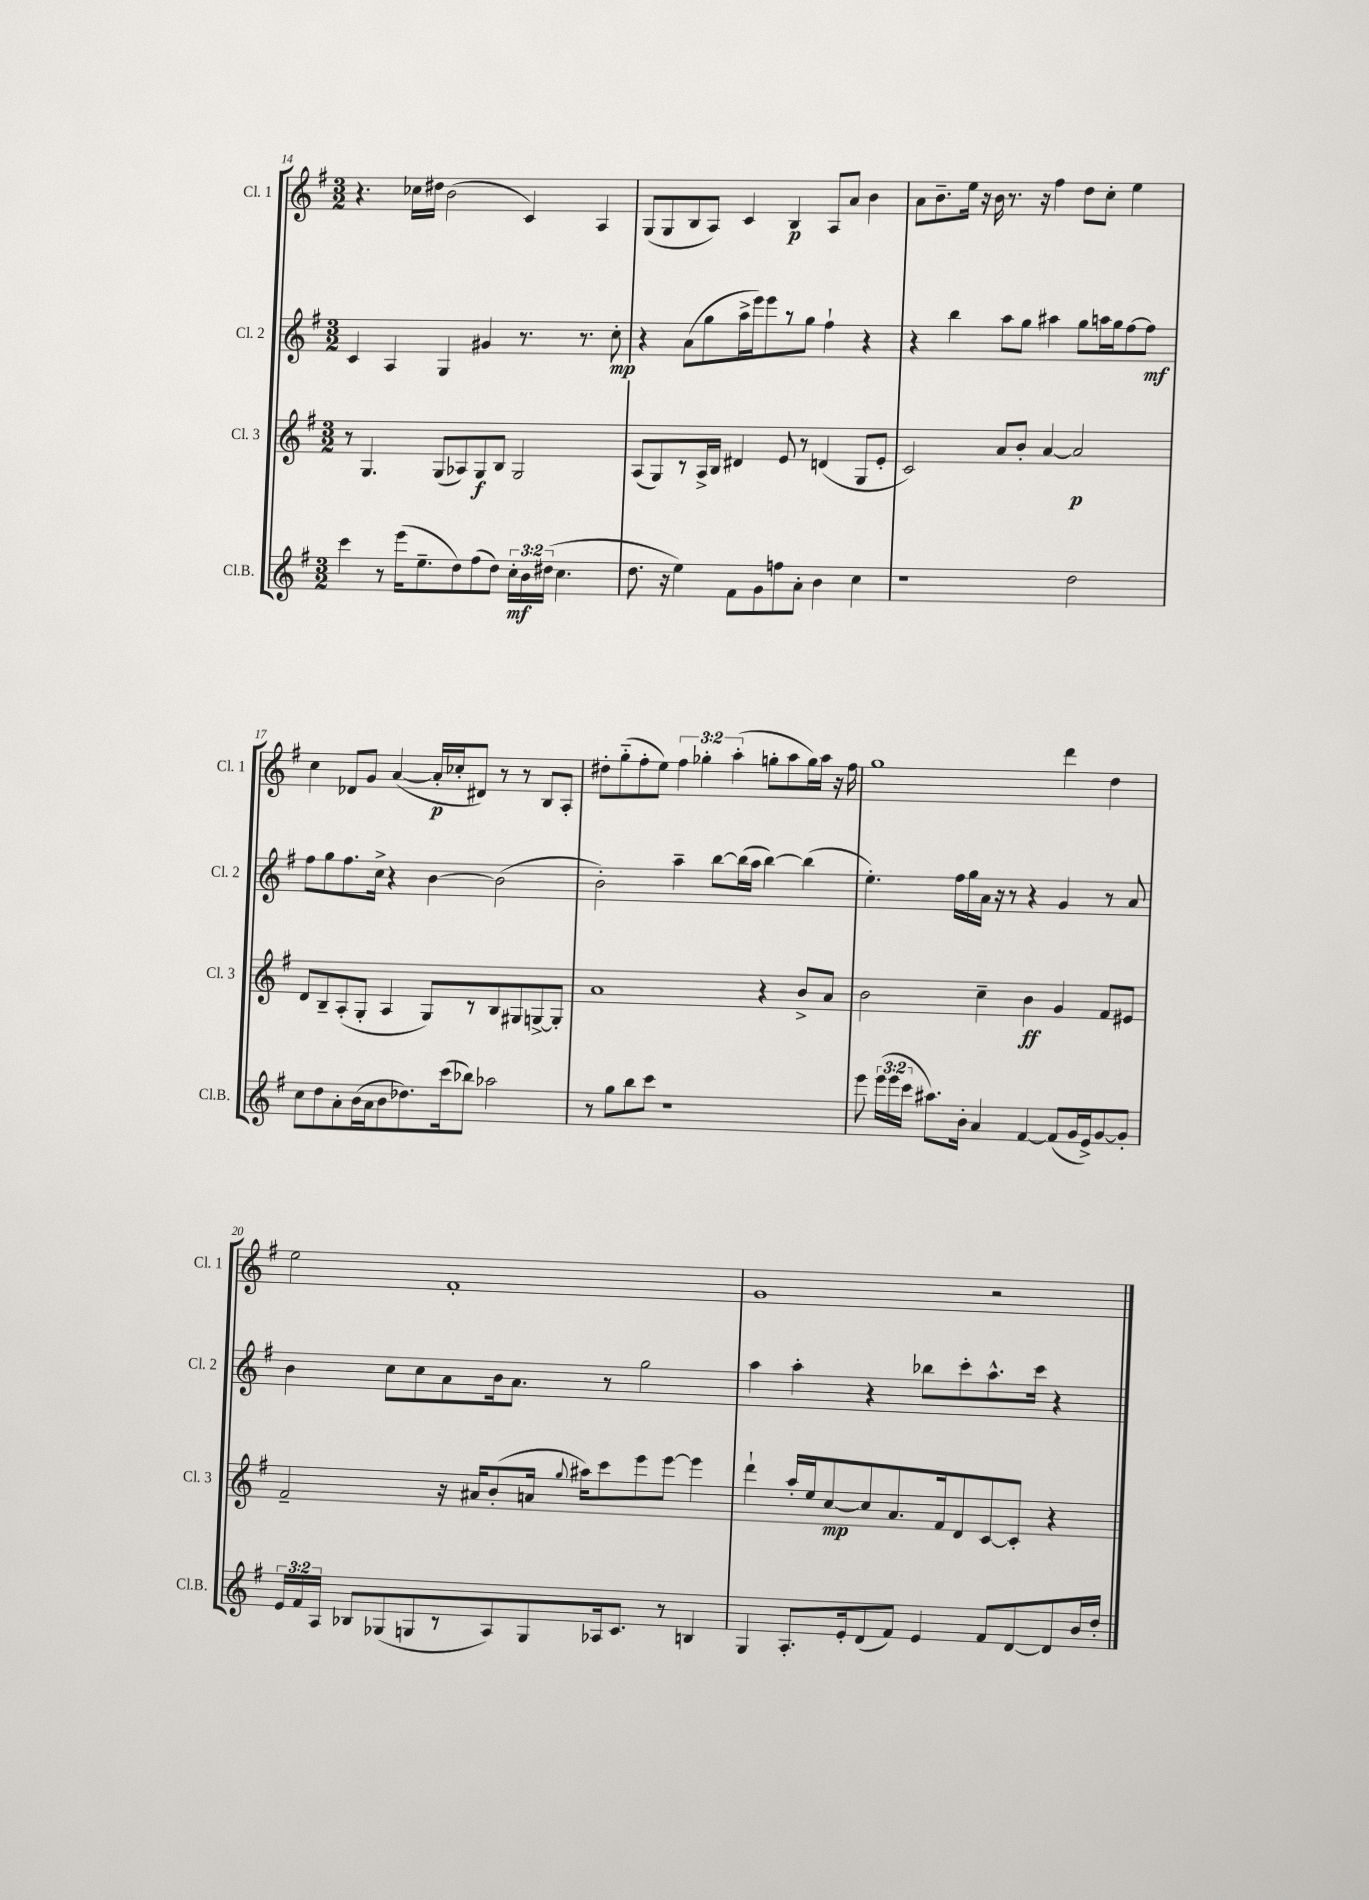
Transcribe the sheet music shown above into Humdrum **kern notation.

**kern	**dynam	**kern	**dynam	**kern	**dynam	**kern	**dynam
*part4	*part4	*part3	*part3	*part2	*part2	*part1	*part1
*staff4	*staff4	*staff3	*staff3	*staff2	*staff2	*staff1	*staff1
*I"Cl.B.	*	*I"Cl. 3	*	*I"Cl. 2	*	*I"Cl. 1	*
*I'Cl.B.	*	*I'Cl. 3	*	*I'Cl. 2	*	*I'Cl. 1	*
*clefG2	*	*clefG2	*	*clefG2	*	*clefG2	*
*k[f#]	*	*k[f#]	*	*k[f#]	*	*k[f#]	*
*M3/2	*	*M3/2	*	*M3/2	*	*M3/2	*
=14	=14	=14	=14	=14	=14	=14	=14
4ccc\	.	8r	.	4c/	.	4.r	.
.	.	4.G/	.	.	.	.	.
8r	.	.	.	4A/	.	.	.
(16eee\KL	.	.	.	.	.	16cc-X\LL	.
8.ee~\	.	.	.	.	.	16dd#X\JJ	.
.	.	(8G/L	.	4G/	.	(2b\	.
8dd\)	.	8A-X/)	.	.	.	.	.
(8ff#\	.	8G/	f	4g#X/	.	.	.
8dd\J)	.	8B/J	.	.	.	.	.
24cc'\LL	mf	2G/	.	8.r	.	4c/)	.
24b\	.	.	.	.	.	.	.
(24dd#X\JJ	.	.	.	.	.	.	.
4.cc\	.	.	.	.	.	.	.
.	.	.	.	8.r	.	.	.
.	.	.	.	.	.	4A/	.
.	.	.	.	8cc'\	mp	.	.
=15	=15	=15	=15	=15	=15	=15	=15
8.dd\	.	(8A/L	.	4r	.	(8G/L	.
.	.	8G/)	.	.	.	8G/	.
16r	.	.	.	.	.	.	.
4ee\)	.	8r	.	(8a\L	.	8B/	.
.	.	16A^/L	.	8gg\	.	8A/J)	.
.	.	16B/JJ	.	.	.	.	.
8f#\L	.	4d#X/	.	16aa^\L	.	4c/	.
.	.	.	.	16eee\J)	.	.	.
8g\	.	.	.	8eee\	.	.	.
8ffn\	.	8e/	.	8r	.	4B/	p
8a'\J	.	8r	.	8gg\J	.	.	.
4b\	.	(4dn/	.	4ff#`\	.	8A/L	.
.	.	.	.	.	.	8a/J	.
4cc\	.	8G/L	.	4r	.	4b\	.
.	.	8e'/J	.	.	.	.	.
=16	=16	=16	=16	=16	=16	=16	=16
1r	.	2c/)	.	4r	.	8a\L	.
.	.	.	.	.	.	8.b~\	.
.	.	.	.	4bb\	.	.	.
.	.	.	.	.	.	16ee\Jk	.
.	.	.	.	.	.	16r	.
.	.	.	.	.	.	16b\	.
.	.	8a/L	.	8aa\L	.	8.r	.
.	.	8b'/J	.	8gg\J	.	.	.
.	.	.	.	.	.	16r	.
.	.	[4a/	.	4aa#X\	.	4ff#\	.
2dd\	.	2a/]	p	8gg\L	.	8dd\L	.
.	.	.	.	16aan\L	.	8cc'\J	.
.	.	.	.	16gg\J	.	.	.
.	.	.	.	[8ff#\	.	4ee\	.
.	.	.	.	8ff#\J]	mf	.	.
!!LO:LB:g=z
=17	=17	=17	=17	=17	=17	=17	=17
8cc\L	.	8d/L	.	8ff#\L	.	4cc\	.
8dd\	.	8B~/	.	8gg\	.	.	.
8a'\	.	(8A'/	.	8.ff#\	.	8d-X/L	.
(16b\L	.	8G'/J	.	.	.	8g/J	.
16a\J	.	.	.	16cc^\Jk	.	.	.
8b\	.	4A/	.	4r	.	([4a/	.
8.dd-X\)	.	.	.	.	.	.	.
.	.	8G/L)	.	[4b\	.	16a'/LL]	p
(16ccc\k	.	.	.	.	.	16cc-X'/J	.
8bb-X\J)	.	8r	.	.	.	8d#X/J)	.
2aa-X\	.	8B/	.	(2b\]	.	8r	.
.	.	8G#X/	.	.	.	8r	.
.	.	[8Gn^/	.	.	.	8B/L	.
.	.	8G'/J]	.	.	.	8A'/J	.
=18	=18	=18	=18	=18	=18	=18	=18
8r	.	1a	.	2b'\)	.	8dd#X'\L	.
8gg\L	.	.	.	.	.	(8gg\	.
8bb\	.	.	.	.	.	8ff#'\	.
8ccc\J	.	.	.	.	.	8ee\J)	.
1r	.	.	.	4aa~\	.	6ff#\	.
.	.	.	.	.	.	6gg-X'\	.
.	.	.	.	[8bb\L	.	.	.
.	.	.	.	.	.	(6aa'\	.
.	.	.	.	(16bb\L]	.	.	.
.	.	.	.	16aa\JJ	.	.	.
.	.	4r	.	[4bb\)	.	8ggn'\L	.
.	.	.	.	.	.	8aa\	.
.	.	8b^/L	.	(4bb\]	.	16gg\L)	.
.	.	.	.	.	.	16aa\JJ	.
.	.	8a/J	.	.	.	16r	.
.	.	.	.	.	.	16ff#\	.
=19	=19	=19	=19	=19	=19	=19	=19
8eee\	.	2b\	.	4.ee'\)	.	1gg	.
(24eee\LL	.	.	.	.	.	.	.
24eee\	.	.	.	.	.	.	.
24ccc\JJ	.	.	.	.	.	.	.
8.aa#X\L)	.	.	.	.	.	.	.
.	.	.	.	16ff#\LL	.	.	.
16b'\Jk	.	.	.	16gg\	.	.	.
4a/	.	4cc~\	.	16a\JJ	.	.	.
.	.	.	.	16r	.	.	.
.	.	.	.	8r	.	.	.
[4f#/	.	4b\	ff	4r	.	.	.
(8f#/L]	.	4g/	.	4g/	.	4ddd\	.
16g/L	.	.	.	.	.	.	.
16e^/J)	.	.	.	.	.	.	.
[8g/	.	8f#/L	.	8r	.	4dd\	.
8g'/J]	.	8e#X/J	.	8a/	.	.	.
!!LO:LB:g=z
=20	=20	=20	=20	=20	=20	=20	=20
24e/LL	.	2f#~/	.	4b\	.	2ee\	.
24f#/	.	.	.	.	.	.	.
24A/JJ	.	.	.	.	.	.	.
8B-X/L	.	.	.	.	.	.	.
(8G-X/	.	.	.	8cc\L	.	.	.
8Gn/	.	.	.	8cc\	.	.	.
8r	.	16r	.	8a\	.	1f#'	.
.	.	16a#X/KL	.	.	.	.	.
8A/)	.	(8b'/	.	16b\k	.	.	.
.	.	.	.	8.a\J	.	.	.
8G/	.	16an/Jk	.	.	.	.	.
.	.	8qqgg/	.	.	.	.	.
.	.	16aa#X\KL)	.	.	.	.	.
16A-X/k	.	8ccc\	.	8r	.	.	.
8.c/J	.	.	.	.	.	.	.
.	.	8eee\	.	2gg\	.	.	.
8r	.	[8eee\J	.	.	.	.	.
4Bn/	.	4eee\]	.	.	.	.	.
=21	=21	=21	=21	=21	=21	=21	=21
4G/	.	4ddd`\	.	4aa\	.	1g	.
8.A'/L	.	16aa'/LL	.	4aa'\	.	.	.
.	.	16ee/J	.	.	.	.	.
.	.	[8cc/	mp	.	.	.	.
16e'/k	.	.	.	.	.	.	.
(8d/	.	8cc/]	.	4r	.	.	.
8f#/J)	.	8.a/	.	.	.	.	.
4e/	.	.	.	8bb-X\L	.	.	.
.	.	16f#/k	.	.	.	.	.
.	.	8d/	.	8ccc'\	.	.	.
8f#/L	.	[8c/	.	8.aa^^\	.	2r	.
[8d/	.	8c'/J]	.	.	.	.	.
.	.	.	.	16ccc\Jk	.	.	.
8d/]	.	4r	.	4r	.	.	.
16b/L	.	.	.	.	.	.	.
16dd'/JJ	.	.	.	.	.	.	.
==	==	==	==	==	==	==	==
*-	*-	*-	*-	*-	*-	*-	*-
